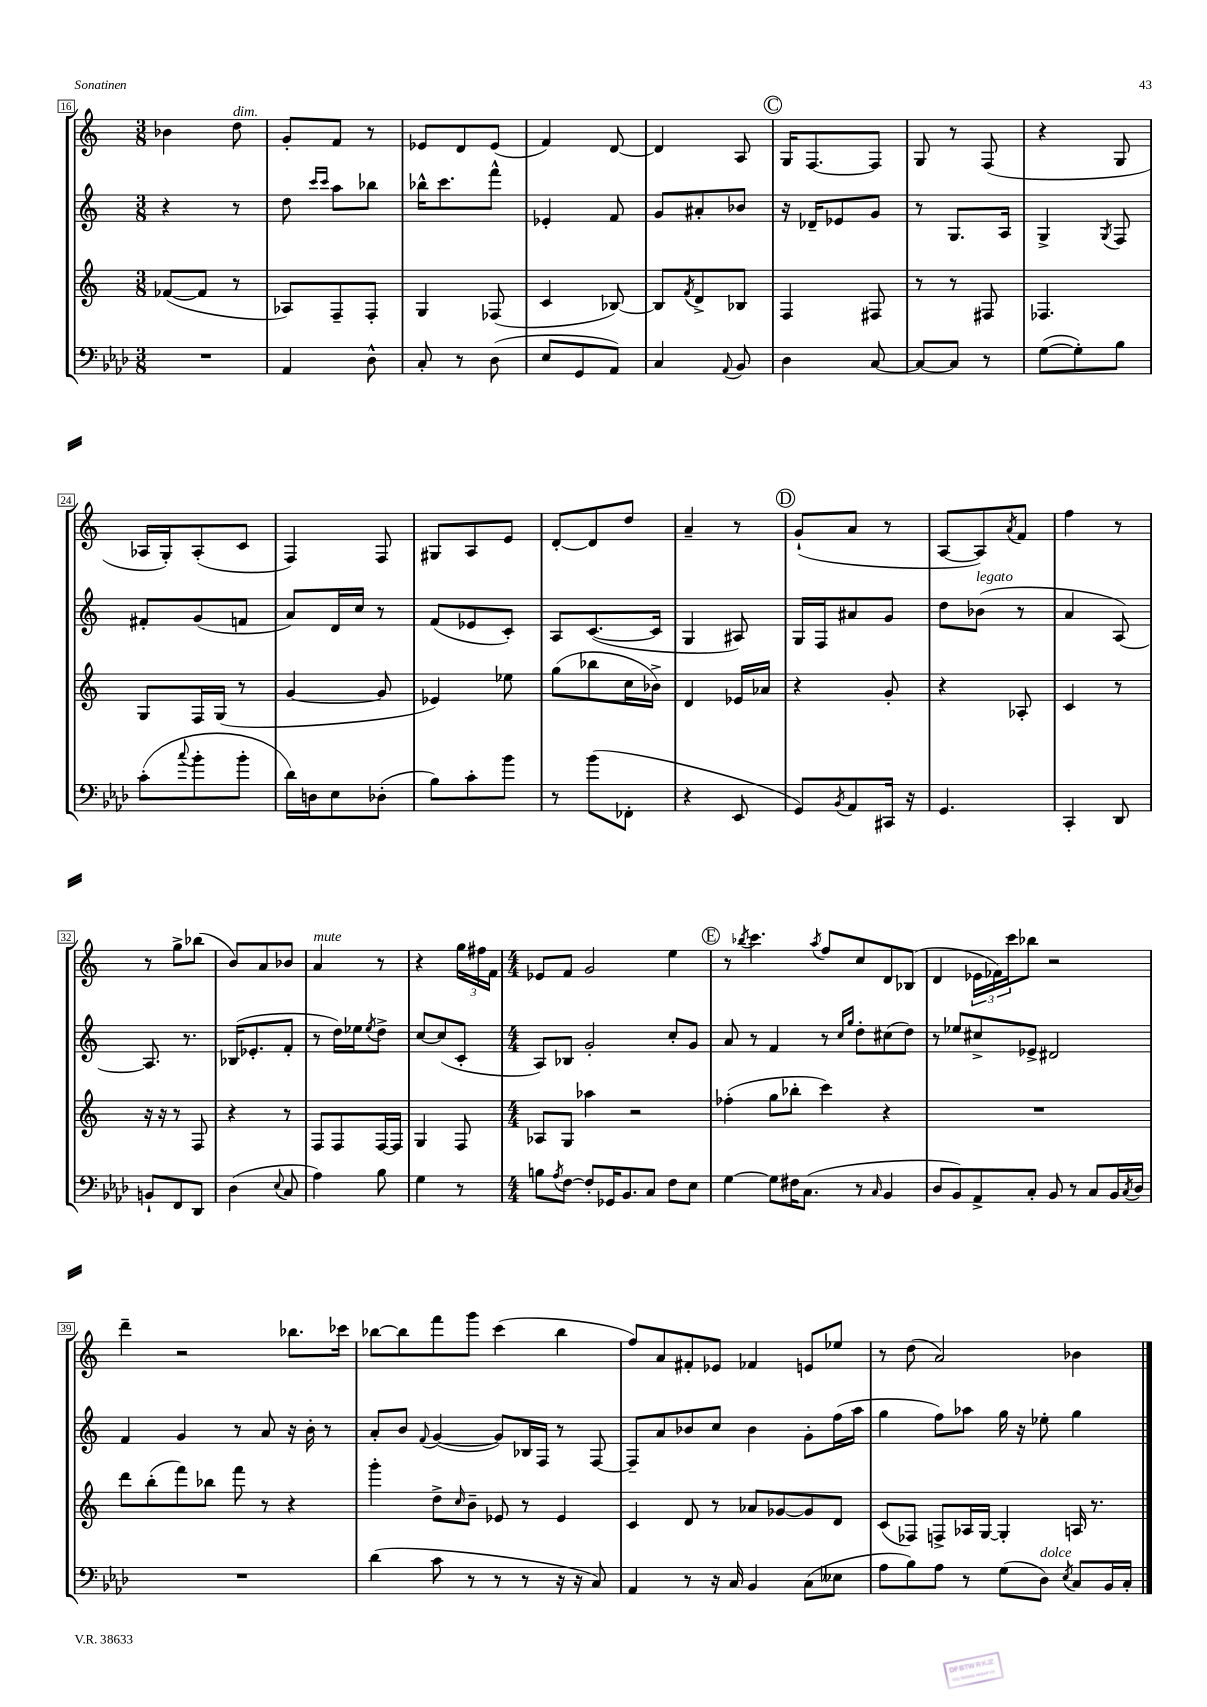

**kern	**kern	**kern	**kern
*staff4	*staff3	*staff2	*staff1
*clefF4	*clefG2	*clefG2	*clefG2
*k[b-e-a-d-]	*k[]	*k[]	*k[]
*M3/8	*M3/8	*M3/8	*M3/8
4.r	([8f-	4r	4b-
.	8f-]	.	.
.	8r	8r	8dd
=	=	=	=
4AA-	8A-)	8dd	8g'
.	.	16qqccc	.
.	.	16qqccc	.
.	8F~	8aa	8f
8D-^^	8F'	8bb-	8r
=	=	=	=
8C'	4G	16bb-^^	8e-
.	.	8.ccc	.
8r	.	.	8d
(8D-	(8F-	8fff^^	(8e-
=	=	=	=
8E-	4c	4e-'	4f)
8GG	.	.	.
8AA-)	[8B-)	8f	[8d
=	=	=	=
4C	8B-]	8g	4d]
.	8qf	.	.
.	8d^	8a#'	.
8qqAA-	.	.	.
8BB-	8B-	8b-	8A
=	=	=	=
4D-	4F	16r	16G
.	.	16d-~	[8.F
.	.	8e-	.
[8C	8F#	8g	8F]
=	=	=	=
8C_	8r	8r	8G
8C]	8r	8.G	8r
8r	8F#	.	(8F
.	.	16A	.
=	=	=	=
([8G	4.F-	4G^	4r
8G'])	.	.	.
.	.	8qG	.
8B-	.	8F	8G
=	=	=	=
(8c'	8G	8f#'	16A-
.	.	.	16G')
8qqcc	.	.	.
8b-'	16F	(8g	(8A-'
.	(16G	.	.
8b-'	8r	8f	8c
=	=	=	=
16d-)	[4g	8a)	4F)
16D	.	.	.
8E-	.	16d	.
.	.	16cc	.
(8D-'	8g]	8r	8F
=	=	=	=
8B-)	4e-)	(8f	8G#
8c'	.	8e-	8A
8b-	8ee-	8c')	8e
=	=	=	=
8r	(8gg	8A	[8d'
(8b-	8bb-	([8.c	8d]
8FF-'	16cc	.	8dd
.	16b-^)	16c]	.
=	=	=	=
4r	4d	4G	4a~
8EE-	16e-	8A#)	8r
.	16a-	.	.
=	=	=	=
8GG)	4r	16G	(8g`
.	.	16F	.
8qBB-	.	.	.
8AA-	.	8a#	8a
16CC#	8g'	8g	8r
16r	.	.	.
=	=	=	=
4.GG	4r	8dd	[8A
.	.	(8b-	8A])
.	.	.	8qa
.	8A-'	8r	8f
=	=	=	=
4CC'	4c	4a	4ff
8DD-	8r	[8A)	8r
=	=	=	=
8BB`	16r	8.A]	8r
.	16r	.	.
8FF	8r	.	8gg^
.	.	8.r	.
8DD-	8F	.	(8bb-
=	=	=	=
(4D-	4r	(16B-	8b)
.	.	8.e-'	.
.	.	.	8a
8qqE-	.	.	.
8C	8r	8f'	8b-
=	=	=	=
4A-)	8F	8r	4a
.	8F	16dd)	.
.	.	16ee-	.
.	.	8qee-	.
8B-	[16F	8dd^	8r
.	16F]	.	.
=	=	=	=
4G	4G	[8cc	4r
.	.	(8cc]	.
8r	8F	8c'	24gg
.	.	.	24ff#
.	.	.	24f
=	=	=	=
*M4/4	*M4/4	*M4/4	*M4/4
8B	8A-	8A)	8e-
8qA-	.	.	.
[8F	8G	8B-	8f
8F']	4aa-	2g'	2g
16GG-	.	.	.
8.BB-	.	.	.
.	2r	.	.
8C	.	.	.
8F	.	8cc'	4ee
8E-	.	8g	.
=	=	=	=
[4G	(4ff-'	8a	8r
.	.	.	8qbb-
.	.	8r	4.ccc
8G]	8gg	4f	.
16F#	8bb-'	.	.
(8.C	.	.	.
.	.	.	8qaa
.	4ccc)	8r	8ff
.	.	16qqcc	.
.	.	16qqgg	.
8r	.	8dd'	8cc
16qqC	.	.	.
4BB-	4r	(8cc#	8d
.	.	8dd)	(8B-
=	=	=	=
8D-	1r	8r	4d
8BB-)	.	8ee-	.
8AA-^	.	8cc#^	24e-
.	.	.	24f-)
.	.	.	24ccc
8C'	.	8e-^	8bb-
8BB-	.	2d#	2r
8r	.	.	.
8C	.	.	.
16BB-	.	.	.
8qC	.	.	.
16D-	.	.	.
=	=	=	=
1r	8ddd	4f	4ddd~
.	(8bb'	.	.
.	8fff)	4g	2r
.	8bb-	.	.
.	8fff	8r	.
.	8r	8a	.
.	4r	16r	8.bb-
.	.	16b'	.
.	.	8r	.
.	.	.	16ccc-
=	=	=	=
(4d-	4ggg'	8a'	[8bb-
.	.	8b	8bb-]
.	.	8qqf	.
8c	8dd^	([4g	8fff
.	16qqcc	.	.
8r	8b~	.	8ggg
8r	8e-	8g])	(4ccc
8r	8r	16B-	.
.	.	16F	.
16r	4e-	8r	4bb-
16r	.	.	.
8C)	.	[8F	.
=	=	=	=
4AA-	4c	8F~]	8ff)
.	.	8a	8a
8r	8d	8b-	8f#'
16r	8r	8cc	8e-
16C	.	.	.
4BB-	8a-	4b-	4f-
.	[8g-	.	.
(8C	8g-]	8g'	8e
8E--	8d	(16ff	8ee-
.	.	16aa	.
=	=	=	=
8A-	(8c	4gg	8r
8B-)	8F-)	.	(8dd
8A-	8F^	8ff)	2a)
8r	16A-	8aa-	.
.	[16G	.	.
(8G	4G']	16gg	.
.	.	16r	.
8D-)	.	8ee-'	.
8qE-	.	.	.
8C	16A	4gg	4b-
.	8.r	.	.
16BB-	.	.	.
16C'	.	.	.
==	==	==	==
*-	*-	*-	*-
